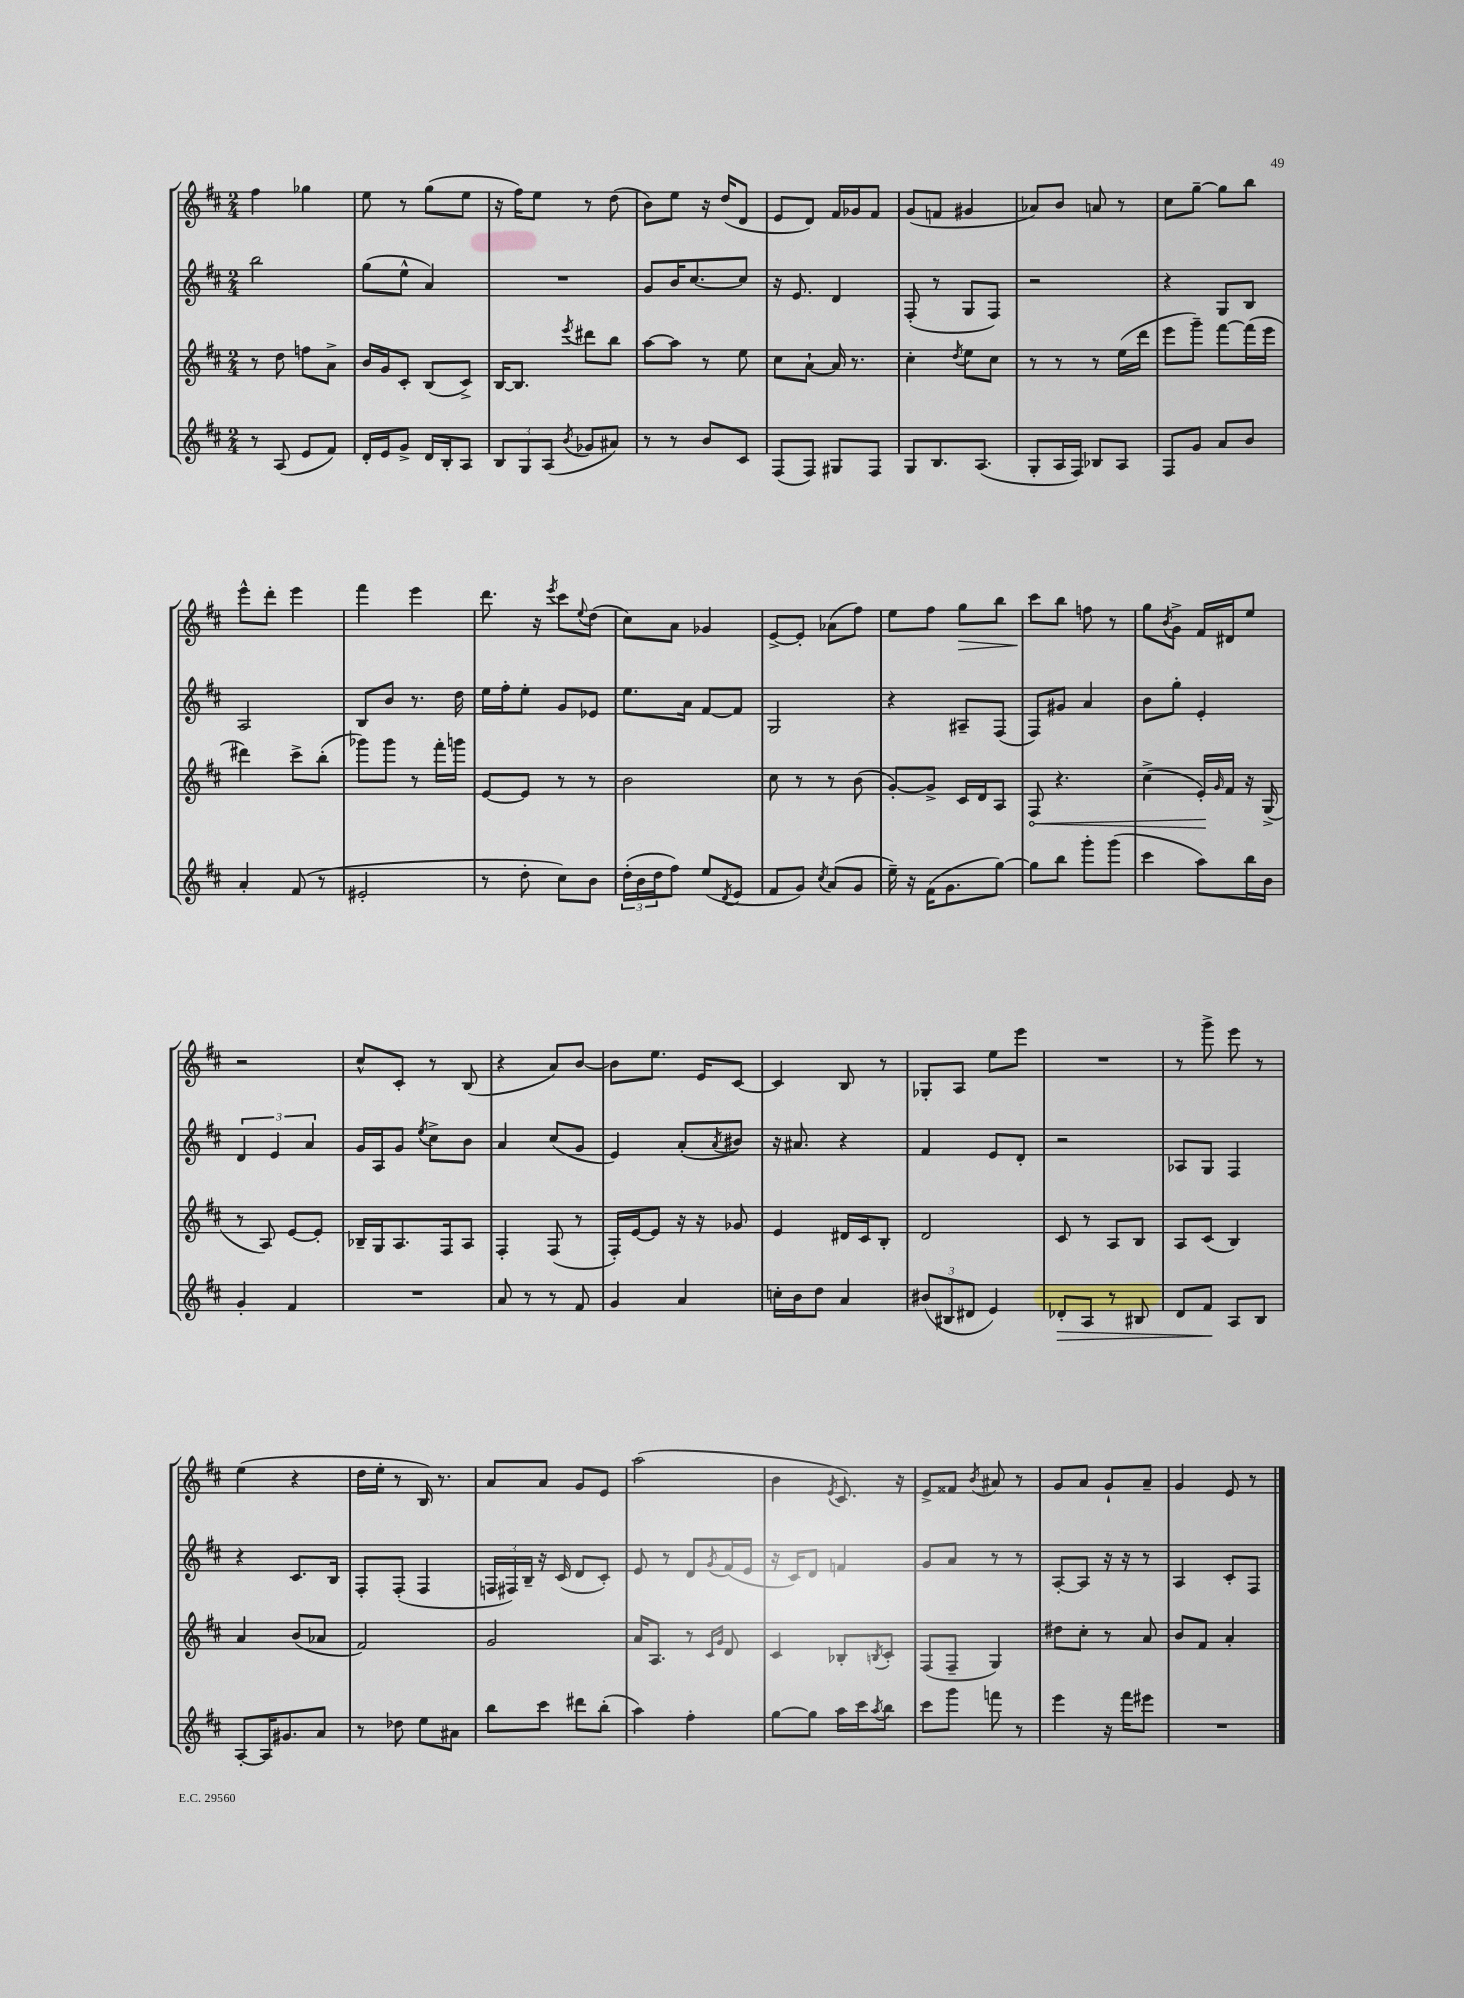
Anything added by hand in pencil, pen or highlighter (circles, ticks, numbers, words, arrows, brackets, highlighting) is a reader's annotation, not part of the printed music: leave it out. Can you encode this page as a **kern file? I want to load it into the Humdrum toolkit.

**kern	**dynam	**kern	**dynam	**kern	**kern	**dynam
*part4	*part4	*part3	*part3	*part2	*part1	*part1
*staff4	*staff4	*staff3	*staff3	*staff2	*staff1	*staff1
*clefG2	*	*clefG2	*	*clefG2	*clefG2	*
*k[f#c#]	*	*k[f#c#]	*	*k[f#c#]	*k[f#c#]	*
*M2/4	*	*M2/4	*	*M2/4	*M2/4	*
=59	=59	=59	=59	=59	=59	=59
8r	.	8r	.	2bb\	4ff#\	.
(8A/	.	8dd\	.	.	.	.
8e/L	.	8ffn\L	.	.	4gg-X\	.
8f#/J)	.	8a^\J	.	.	.	.
=60	=60	=60	=60	=60	=60	=60
16d'/LL	.	16b/LL	.	(8gg\L	8ee\	.
16e/J	.	16g/J	.	.	.	.
8g^/J	.	8c#'/J	.	8ee^^\J	8r	.
16d/LL	.	(8B/L	.	4a/)	(8gg\L	.
16B'/J	.	.	.	.	.	.
8A/J	.	8c#^/J)	.	.	8ee\J	.
=61	=61	=61	=61	=61	=61	=61
12B/L	.	[16B/KL	.	2r	16r	.
.	.	8.B/J]	.	.	16ff#\KL)	.
12G/	.	.	.	.	.	.
.	.	.	.	.	8ee\J	.
(12A/J	.	.	.	.	.	.
8qb/	.	8qeee/	.	.	.	.
8g-X/L	.	8ddd#X\L	.	.	8r	.
8a#X/J)	.	8bb\J	.	.	(8dd\	.
=62	=62	=62	=62	=62	=62	=62
8r	.	[8aa\L	.	8g/L	8b\L)	.
8r	.	8aa\J]	.	16b/K	8ee\J	.
.	.	.	.	[8.cc#/	.	.
8b/L	.	8r	.	.	16r	.
.	.	.	.	.	(16dd/KL	.
8c#/J	.	8ee\	.	8cc#/J]	8d/J	.
=63	=63	=63	=63	=63	=63	=63
(8F#/L	.	8cc#\L	.	16r	8e/L	.
.	.	.	.	8.e/	.	.
8F#/J)	.	[8a`\J	.	.	8d/J)	.
8G#X/L	.	16a/]	.	4d/	16f#/LL	.
.	.	8.r	.	.	16g-X/J	.
8F#/J	.	.	.	.	8f#/J	.
=64	=64	=64	=64	=64	=64	=64
8G/L	.	4cc#'\	.	(8F#'/	(8g/L	.
8.B/	.	.	.	8r	8fn/J	.
.	.	8qdd/	.	.	.	.
.	.	8ee\L	.	8G/L	4g#X/	.
(8.A/J	.	.	.	.	.	.
.	.	8cc#\J	.	8F#/J)	.	.
=65	=65	=65	=65	=65	=65	=65
8G'/L	.	8r	.	2r	8a-X/L)	.
16A/L	.	8r	.	.	8b/J	.
16F#/JJ)	.	.	.	.	.	.
8B-X/L	.	8r	.	.	8an/	.
8A/J	.	(16ee\LL	.	.	8r	.
.	.	16ddd\JJ	.	.	.	.
=66	=66	=66	=66	=66	=66	=66
8F#/L	.	8eee\L	.	4r	8cc#\L	.
8g/J	.	8ggg~\J)	.	.	[8gg~\J	.
8a/L	.	[8fff#\L	.	8G/L	8gg\L]	.
8b/J	.	(16fff#\L]	.	8B/J	8bb\J	.
.	.	16eee\JJ	.	.	.	.
!!LO:LB:g=z
=67	=67	=67	=67	=67	=67	=67
4a'/	.	4ddd#X\)	.	2A/	8eee^^\L	.
.	.	.	.	.	8ddd'\J	.
(8f#/	.	8ccc#^\L	.	.	4eee\	.
8r	.	(8bb'\J	.	.	.	.
=68	=68	=68	=68	=68	=68	=68
2e#X'/	.	8ggg-X\L)	.	8B/L	4fff#\	.
.	.	8ggg-\J	.	8b/J	.	.
.	.	8r	.	8.r	4eee\	.
.	.	16fff#'\LL	.	.	.	.
.	.	16gggn\JJ	.	16dd\	.	.
=69	=69	=69	=69	=69	=69	=69
8r	.	[8e/L	.	16ee\LL	8.ddd\	.
.	.	.	.	16ff#'\J	.	.
8dd'\	.	8e/J]	.	8ee'\J	.	.
.	.	.	.	.	16r	.
.	.	.	.	.	8qeee/	.
8cc#\L)	.	8r	.	8g/L	8ccc#\L	.
.	.	.	.	.	8qqee/	.
8b\J	.	8r	.	8e-X/J	(8dd\J	.
=70	=70	=70	=70	=70	=70	=70
(24dd'\LL	.	2b\	.	8.ee\L	8cc#\L)	.
24b\	.	.	.	.	.	.
24dd\J	.	.	.	.	.	.
8ff#\J)	.	.	.	.	8a\J	.
.	.	.	.	16a\Jk	.	.
(8ee/L	.	.	.	[8f#/L	4g-X/	.
8qd/	.	.	.	.	.	.
8e/J	.	.	.	8f#/J]	.	.
=71	=71	=71	=71	=71	=71	=71
8f#/L	.	8cc#\	.	2G/	[8e^/L	.
8g/J)	.	8r	.	.	8e'/J]	.
8qcc#/	.	.	.	.	.	.
(8a/L	.	8r	.	.	(8a-X\L	.
8g/J	.	(8b\	.	.	8ff#\J)	.
=72	=72	=72	=72	=72	=72	=72
16ee~\)	.	[8g'/L)	.	4r	8ee\L	.
16r	.	.	.	.	.	.
(16f#\KL	.	8g^/J]	.	.	8ff#\J	.
8.g\	.	.	.	.	.	.
!	!	!	!	!	!	!LO:HP:b
.	.	16c#/LL	.	8A#X~/L	8gg\L	>
.	.	16d/J	.	.	.	.
[8gg\J)	.	8A/J	.	(8F#/J	8bb\J	.
=73	=73	=73	=73	=73	=73	=73
!	!	!	!LO:HP:b	!	!	!
8gg\L]	.	8F#/	<	8F#/L)	8ccc#\L	.
8bb\J	.	4.r	.	8g#X/J	8bb\J	]
8ggg'\L	.	.	.	4a/	8ffn\	.
(8ggg\J	.	.	.	.	8r	.
=74	=74	=74	=74	=74	=74	=74
4ccc#\	.	(4cc#^\	.	8b\L	8gg\L	.
.	.	.	.	.	8qb/	.
.	.	.	.	8gg'\J	8g^\J	.
8aa\L)	.	16e'/LL)	.	4e'/	16f#/LL	.
.	.	16qqg/	.	.	.	.
.	.	16f#/JJ	[	.	16d#X/J	.
16bb\L	.	16r	.	.	8ee/J	.
16b\JJ	.	(16G^/	.	.	.	.
!!LO:LB:g=z
=75	=75	=75	=75	=75	=75	=75
4g'/	.	8r	.	6d/	2r	.
.	.	8A/)	.	.	.	.
.	.	.	.	6e/	.	.
4f#/	.	[8e/L	.	.	.	.
.	.	.	.	6a/	.	.
.	.	8e'/J]	.	.	.	.
=76	=76	=76	=76	=76	=76	=76
2r	.	16B-X~/LL	.	16g/LL	8cc#^^/L	.
.	.	16G/J	.	16A/J	.	.
.	.	8.A/	.	8g/J	8c#'/J	.
.	.	.	.	8qee/	.	.
.	.	.	.	8cc#^\L	8r	.
.	.	16F#/k	.	.	.	.
.	.	8A/J	.	8b\J	(8B/	.
=77	=77	=77	=77	=77	=77	=77
8a/	.	4F#'/	.	4a/	4r	.
8r	.	.	.	.	.	.
8r	.	(8F#/	.	(8cc#/L	8a/L)	.
8f#/	.	8r	.	8g/J	[8b/J	.
=78	=78	=78	=78	=78	=78	=78
4g/	.	16F#'/LL)	.	4e/)	8b\L]	.
.	.	[16e/J	.	.	.	.
.	.	8e/J]	.	.	8.ee\J	.
4a/	.	16r	.	(8a'/L	.	.
.	.	16r	.	.	16e/KL	.
.	.	.	.	8qa/	.	.
.	.	8g-X/	.	8b#X/J)	[8c#/J	.
=79	=79	=79	=79	=79	=79	=79
16ccn'\LL	.	4e/	.	16r	4c#/]	.
16b\J	.	.	.	8.a#X/	.	.
8dd\J	.	.	.	.	.	.
4a/	.	16d#X/LL	.	4r	8B/	.
.	.	16c#/J	.	.	.	.
.	.	8B'/J	.	.	8r	.
=80	=80	=80	=80	=80	=80	=80
(12b#X/L	.	2d/	.	4f#/	8G-X'/L	.
12B#X/	.	.	.	.	.	.
.	.	.	.	.	8A/J	.
12d#X/J	.	.	.	.	.	.
4e/)	.	.	.	8e/L	8ee\L	.
.	.	.	.	8d'/J	8eee\J	.
=81	=81	=81	=81	=81	=81	=81
!	!LO:HP:b	!	!	!	!	!
8d-X'/L	>	8c#/	.	2r	2r	.
8A/J	.	8r	.	.	.	.
8r	.	8A/L	.	.	.	.
8B#X/	.	8B/J	.	.	.	.
=82	=82	=82	=82	=82	=82	=82
8d/L	.	8A/L	.	8A-X/L	8r	.
8f#/J	.	(8c#/J	.	8G/J	8ggg^\	.
8A/L	]	4B/)	.	4F#/	8eee\	.
8B/J	.	.	.	.	8r	.
!!LO:LB:g=z
=83	=83	=83	=83	=83	=83	=83
[8A'/L	.	4a/	.	4r	(4ee\	.
16A/K]	.	.	.	.	.	.
8.g#X/	.	.	.	.	.	.
.	.	(8b/L	.	8.c#/L	4r	.
8a/J	.	8a-X/J	.	.	.	.
.	.	.	.	16B/Jk	.	.
=84	=84	=84	=84	=84	=84	=84
8r	.	2f#/)	.	8F#'/L	16dd\LL	.
.	.	.	.	.	16ee'\JJ	.
8dd-X\	.	.	.	(8F#'/J	8r	.
8ee\L	.	.	.	4F#/	16B/)	.
.	.	.	.	.	8.r	.
8a#X\J	.	.	.	.	.	.
=85	=85	=85	=85	=85	=85	=85
8bb\L	.	2g/	.	24Fn/LL	8a/L	.
.	.	.	.	24F#X/)	.	.
.	.	.	.	24B~/JJ	.	.
8ccc#\J	.	.	.	16r	8a/J	.
.	.	.	.	(16c#/	.	.
8ddd#X\L	.	.	.	8d/L	8g/L	.
(8bb'\J	.	.	.	8c#'/J)	8e/J	.
=86	=86	=86	=86	=86	=86	=86
4aa\)	.	16a/KL	.	8e/	(2aa\	.
.	.	8.A/J	.	.	.	.
.	.	.	.	8r	.	.
4ff#'\	.	8r	.	8d/L	.	.
.	.	16qqc#/LL	.	.	.	.
.	.	16qqg/JJ	.	8qg/	.	.
.	.	8d/	.	(16f#/L	.	.
.	.	.	.	16e/JJ	.	.
=87	=87	=87	=87	=87	=87	=87
[8gg\L	.	4c#/	.	16r	4b\	.
.	.	.	.	16c#/KL)	.	.
8gg\J]	.	.	.	8d/J	.	.
.	.	.	.	.	8qe/	.
16aa\LL	.	8B-X'/L	.	4fn/	8.c#/)	.
16ccc#\J	.	.	.	.	.	.
8qaa/	.	8qBn/	.	.	.	.
8bb\J	.	8c#'/J	.	.	.	.
.	.	.	.	.	16r	.
=88	=88	=88	=88	=88	=88	=88
8ccc#\L	.	(8F#/L	.	8g/L	8e^/L	.
8ggg\J	.	8F#~/J	.	8a/J	8f##X/J	.
.	.	.	.	.	8qb/	.
8fffn\	.	4G/)	.	8r	8a#X/	.
8r	.	.	.	8r	8r	.
=89	=89	=89	=89	=89	=89	=89
4eee\	.	8dd#X\L	.	[8A'/L	8g/L	.
.	.	8cc#'\J	.	8A/J]	8a/J	.
16r	.	8r	.	16r	8g`/L	.
16fff#\KL	.	.	.	16r	.	.
8eee#X\J	.	8a/	.	8r	8a~/J	.
=90	=90	=90	=90	=90	=90	=90
2r	.	8b/L	.	4A/	4g/	.
.	.	8f#/J	.	.	.	.
.	.	4a'/	.	8c#'/L	8e/	.
.	.	.	.	8F#/J	8r	.
==	==	==	==	==	==	==
*-	*-	*-	*-	*-	*-	*-
